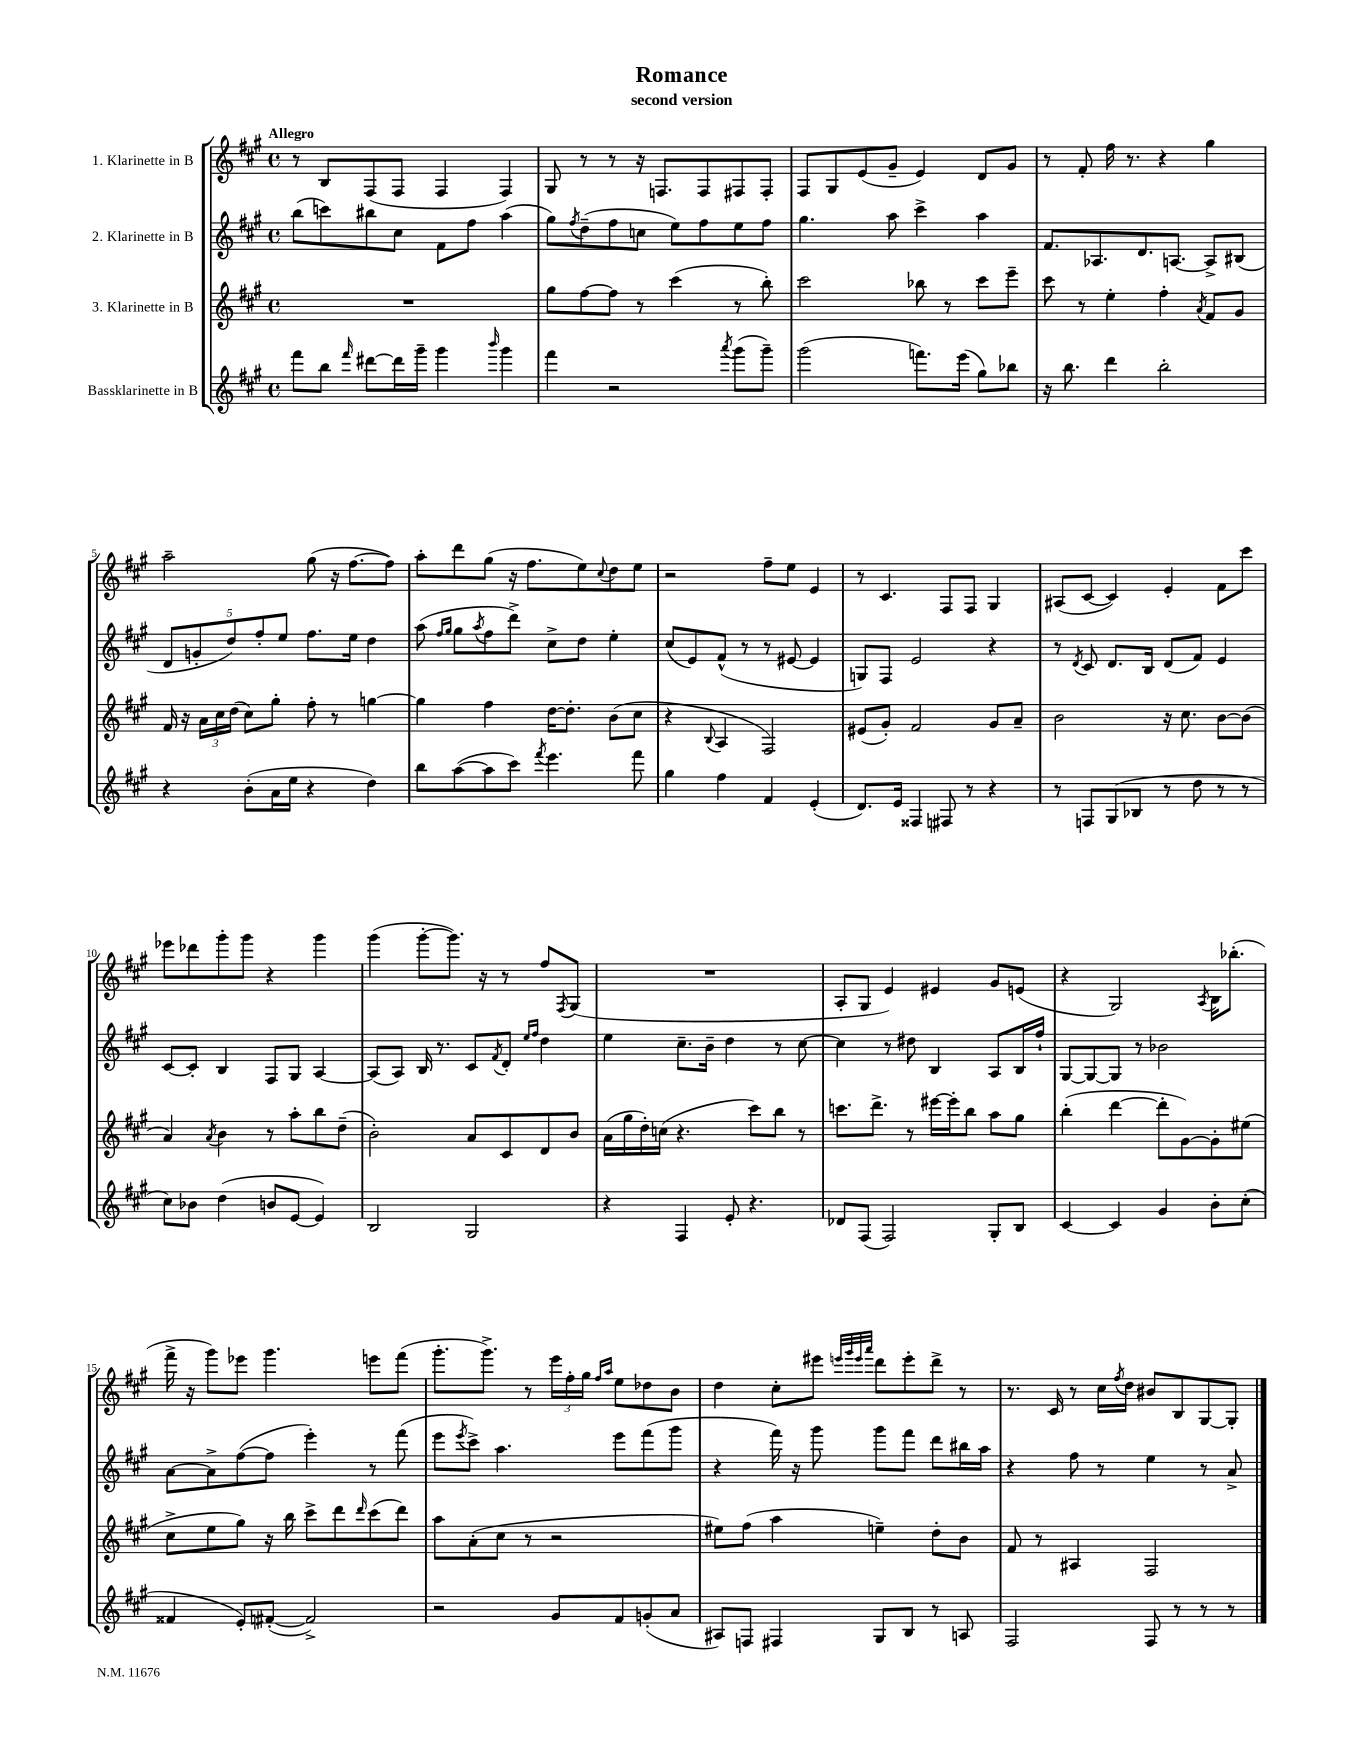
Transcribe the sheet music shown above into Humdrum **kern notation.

**kern	**kern	**kern	**kern
*part4	*part3	*part2	*part1
*staff4	*staff3	*staff2	*staff1
*I"Bassklarinette in B	*I"3. Klarinette in B	*I"2. Klarinette in B	*I"1. Klarinette in B
*clefG2	*clefG2	*clefG2	*clefG2
*k[f#c#g#]	*k[f#c#g#]	*k[f#c#g#]	*k[f#c#g#]
*M4/4	*M4/4	*M4/4	*M4/4
*met(c)	*met(c)	*met(c)	*met(c)
=1	=1	=1	=1
!	!	!	!LO:TX:a:B:t=Allegro
8fff#\L	1r	(8bb\L	8r
8bb\J	.	8cccn\)	8B/L
16qqfff#/	.	.	.
[8ddd#X\L	.	8bb#X\	(8F#/
16ddd#\L]	.	8cc#\J	8F#/J
16ggg#~\JJ	.	.	.
4ggg#\	.	8f#\L	4F#/
.	.	8ff#\J	.
16qqbbb/	.	.	.
4ggg#\	.	(4aa\	4F#/)
=2	=2	=2	=2
4fff#\	8gg#\L	8gg#\L)	8G#/
.	.	8qff#/	.
.	[8ff#\	(8dd~\	8r
2r	8ff#\J]	8ff#\	8r
.	8r	8ccn\J	16r
.	.	.	8.Fn/L
.	(4ccc#\	8ee\L)	.
.	.	8ff#\	8F/
8qaaa/	.	.	.
(8ggg#\L	8r	8ee\	8F#X/
8ggg#~\J)	8bb'\)	8ff#\J	8F#'/J
=3	=3	=3	=3
(2ggg#\	2ccc#\	4.gg#\	8F#/L
.	.	.	8G#/
.	.	.	(8e/
.	.	8aa\	8g#~/J
8.fffn\L)	8bb-X\	4ccc#^\	4e/)
.	8r	.	.
(16eee\Jk	.	.	.
8gg#\L)	8ccc#\L	4aa\	8d/L
8bb-X\J	8eee~\J	.	8g#/J
=4	=4	=4	=4
16r	8ccc#\	8.f#/L	8r
8.bb\	.	.	.
.	8r	.	8f#'/
.	.	8.A-X/	.
4ddd\	4ee'\	.	16ff#\
.	.	.	8.r
.	.	8.d/	.
2bb'\	4ff#'\	.	4r
.	.	[8.An/J	.
.	8qa/	.	.
.	8f#/L	8A^/L]	4gg#\
.	8g#/J	(8B#X/J	.
!!LO:LB:g=z
=5	=5	=5	=5
4r	16f#/	10d/L	2aa~\
.	16r	.	.
.	.	10gn'/	.
.	24a\LL	.	.
.	24cc#\	.	.
.	.	10dd/)	.
.	(24dd\JJ	.	.
(8b'\L	8cc#\L)	.	.
.	.	10ff#'/	.
16a\L	8gg#'\J	.	.
.	.	10ee/J	.
16ee\JJ	.	.	.
4r	8ff#'\	8.ff#\L	(8gg#\
.	8r	.	16r
.	.	16ee\Jk	[8.ff#\L
4dd\)	[4ggn\	4dd\	.
.	.	.	8ff#\J])
=6	=6	=6	=6
8bb\L	4gg\]	(8aa\	8aa'\L
.	.	16qqff#/LL	.
.	.	16qqgg#/JJ	.
([8aa\	.	8gg#\L	8ddd\
.	.	8qaa/	.
8aa\]	4ff#\	8ff#\	(8gg#\J
8ccc#\J)	.	8ddd^\J)	16r
.	.	.	8.ff#\L
8qfff#/	.	.	.
4.eee\	[16dd\KL	8cc#^\L	.
.	8.dd'\J]	.	.
.	.	8dd\J	8ee\)
.	.	.	8qqcc#/
.	(8b\L	4ee'\	8dd\
8fff#\	8cc#\J	.	8ee\J
=7	=7	=7	=7
4gg#\	4r	(8cc#/L	2r
.	.	8e/)	.
.	8qqB/	.	.
4ff#\	4A/	(8f#^^/J	.
.	.	8r	.
4f#/	2F#/)	8r	8ff#~\L
.	.	[8e#X/	8ee\J
(4e'/	.	4e#/]	4e/
=8	=8	=8	=8
8.d/L)	(8e#X/L	8Gn/L)	8r
.	8g#'/J)	8F#/J	4.c#/
16e/Jk	.	.	.
4F##X/	2f#/	2e/	.
8F#X/	.	.	8F#/L
8r	.	.	8F#/J
4r	8g#/L	4r	4G#/
.	8a~/J	.	.
=9	=9	=9	=9
8r	2b\	8r	(8A#X/L
.	.	8qd/	.
8Fn/L	.	8c#/	[8c#/J
(8G#/	.	8.d/L	4c#/])
8B-X/J	.	.	.
.	.	16B/Jk	.
8r	16r	(8d/L	4e'/
.	8.cc#\	.	.
8dd\	.	8f#/J)	.
8r	[8b\L	4e/	8f#\L
8r	(8b\J]	.	8ccc#\J
!!LO:LB:g=z
=10	=10	=10	=10
8cc#\L)	4a/)	[8c#/L	8eee-X\L
8b-X\J	.	8c#'/J]	8ddd-X\
.	8qa/	.	.
(4dd\	4b\	4B/	8ggg#'\
.	.	.	8ggg#\J
8bn/L	8r	8F#/L	4r
[8e/J	8aa'\L	8G#/J	.
4e/])	8bb\	[4A/	4ggg#\
.	(8dd~\J	.	.
=11	=11	=11	=11
2B/	2b'\)	(8A/L]	(4ggg#\
.	.	8A/J)	.
.	.	16B/	[8ggg#'\L
.	.	8.r	.
.	.	.	8.ggg#\J])
2G#/	8a/L	8c#/L	.
.	.	.	16r
.	.	8qf#/	.
.	8c#/	8d'/J	8r
.	.	16qqee/LL	.
.	.	16qqff#/JJ	.
.	8d/	4dd\	8ff#/L
.	.	.	8qF#/
.	8b/J	.	(8G#/J
=12	=12	=12	=12
4r	(16a\LL	4ee\	1r
.	16gg#\	.	.
.	16dd'\)	.	.
.	(16ccn\JJ	.	.
4F#/	4.r	8.cc#~\L	.
.	.	16b~\Jk	.
8e'/	.	4dd\	.
4.r	8ccc#\L)	.	.
.	8bb\J	8r	.
.	8r	[8cc#\	.
=13	=13	=13	=13
8d-X/L	8.cccn\L	4cc#\]	8A'/L
(8F#/J	.	.	8G#/J
.	8.ddd^\J	.	.
2F#/)	.	8r	4e/)
.	8r	8dd#X\	.
.	[16eee#X\LL	4B/	4e#X/
.	16eee#'\J]	.	.
.	8bb\J	.	.
8G#'/L	8aa\L	8A/L	8g#/L
8B/J	8gg#\J	16B/L	(8en/J
.	.	16ff#`/JJ	.
=14	=14	=14	=14
[4c#/	(4bb'\	[8G#/L	4r
.	.	8G#/_	.
4c#/]	[4ddd\	8G#/J]	2G#/)
.	.	8r	.
4g#/	8ddd'\L]	2b-X\	.
.	[8g#\)	.	.
.	.	.	8qA/
8b'\L	8g#'\]	.	16B\KL
.	.	.	(8.bb-X'\J
(8cc#'\J	(8ee#X\J	.	.
!!LO:LB:g=z
=15	=15	=15	=15
4f##X/	8cc#^\L	[8a\L	16fff#^\
.	.	.	16r
.	8ee\	8a^\]	8ggg#\L)
8e'/L)	8gg#\J)	([8ff#\	8eee-X\J
([8f#X'/J	16r	8ff#\J]	4.ggg#\
.	16bb\	.	.
2f#^/])	8ccc#^\L	4eee'\)	.
.	8ddd\	.	.
.	16qqddd/	.	.
.	(8ccc#\	8r	8eeen\L
.	8ddd\J)	(8fff#\	(8fff#\J
=16	=16	=16	=16
2r	8aa\L	8eee\L	8.ggg#'\L
.	.	8qeee/	.
.	(8a'\	8ccc#^\J)	.
.	.	.	8.ggg#^\J)
.	8cc#\J	4.aa\	.
.	8r	.	8r
8g#/L	2r	.	24eee\LL
.	.	.	24ff#'\
.	.	.	24gg#\JJ
.	.	.	16qqff#/LL
.	.	.	16qqaa/JJ
8f#/	.	8eee\L	8ee\L
(8gn'/	.	(8fff#\	8dd-X\
8a/J	.	8ggg#\J	8b\J
=17	=17	=17	=17
8A#X/L)	8ee#X\L)	4r	4dd\
8Fn/J	(8ff#\J	.	.
4F#X/	4aa\	16fff#\)	8cc#'\L
.	.	16r	.
.	.	8ggg#\	8eee#X\J
.	.	.	32qqeeen/LLL
.	.	.	32qqggg#/
.	.	.	32qqeee/
.	.	.	32qqaaa/JJJ
8G#/L	4een~\)	8ggg#\L	8ddd\L
8B/J	.	8fff#\J	8eee'\
8r	8dd'\L	8ddd\L	8ddd^\J
8An/	8b\J	16bb#X\L	8r
.	.	16aa\JJ	.
=18	=18	=18	=18
2F#/	8f#/	4r	8.r
.	8r	.	.
.	.	.	16c#/
.	4A#X/	8ff#\	8r
.	.	8r	16cc#\LL
.	.	.	8qff#/
.	.	.	16dd\JJ
8F#/	2F#/	4ee\	8b#X/L
8r	.	.	8B/
8r	.	8r	[8G#/
8r	.	8a^/	8G#'/J]
==	==	==	==
*-	*-	*-	*-
